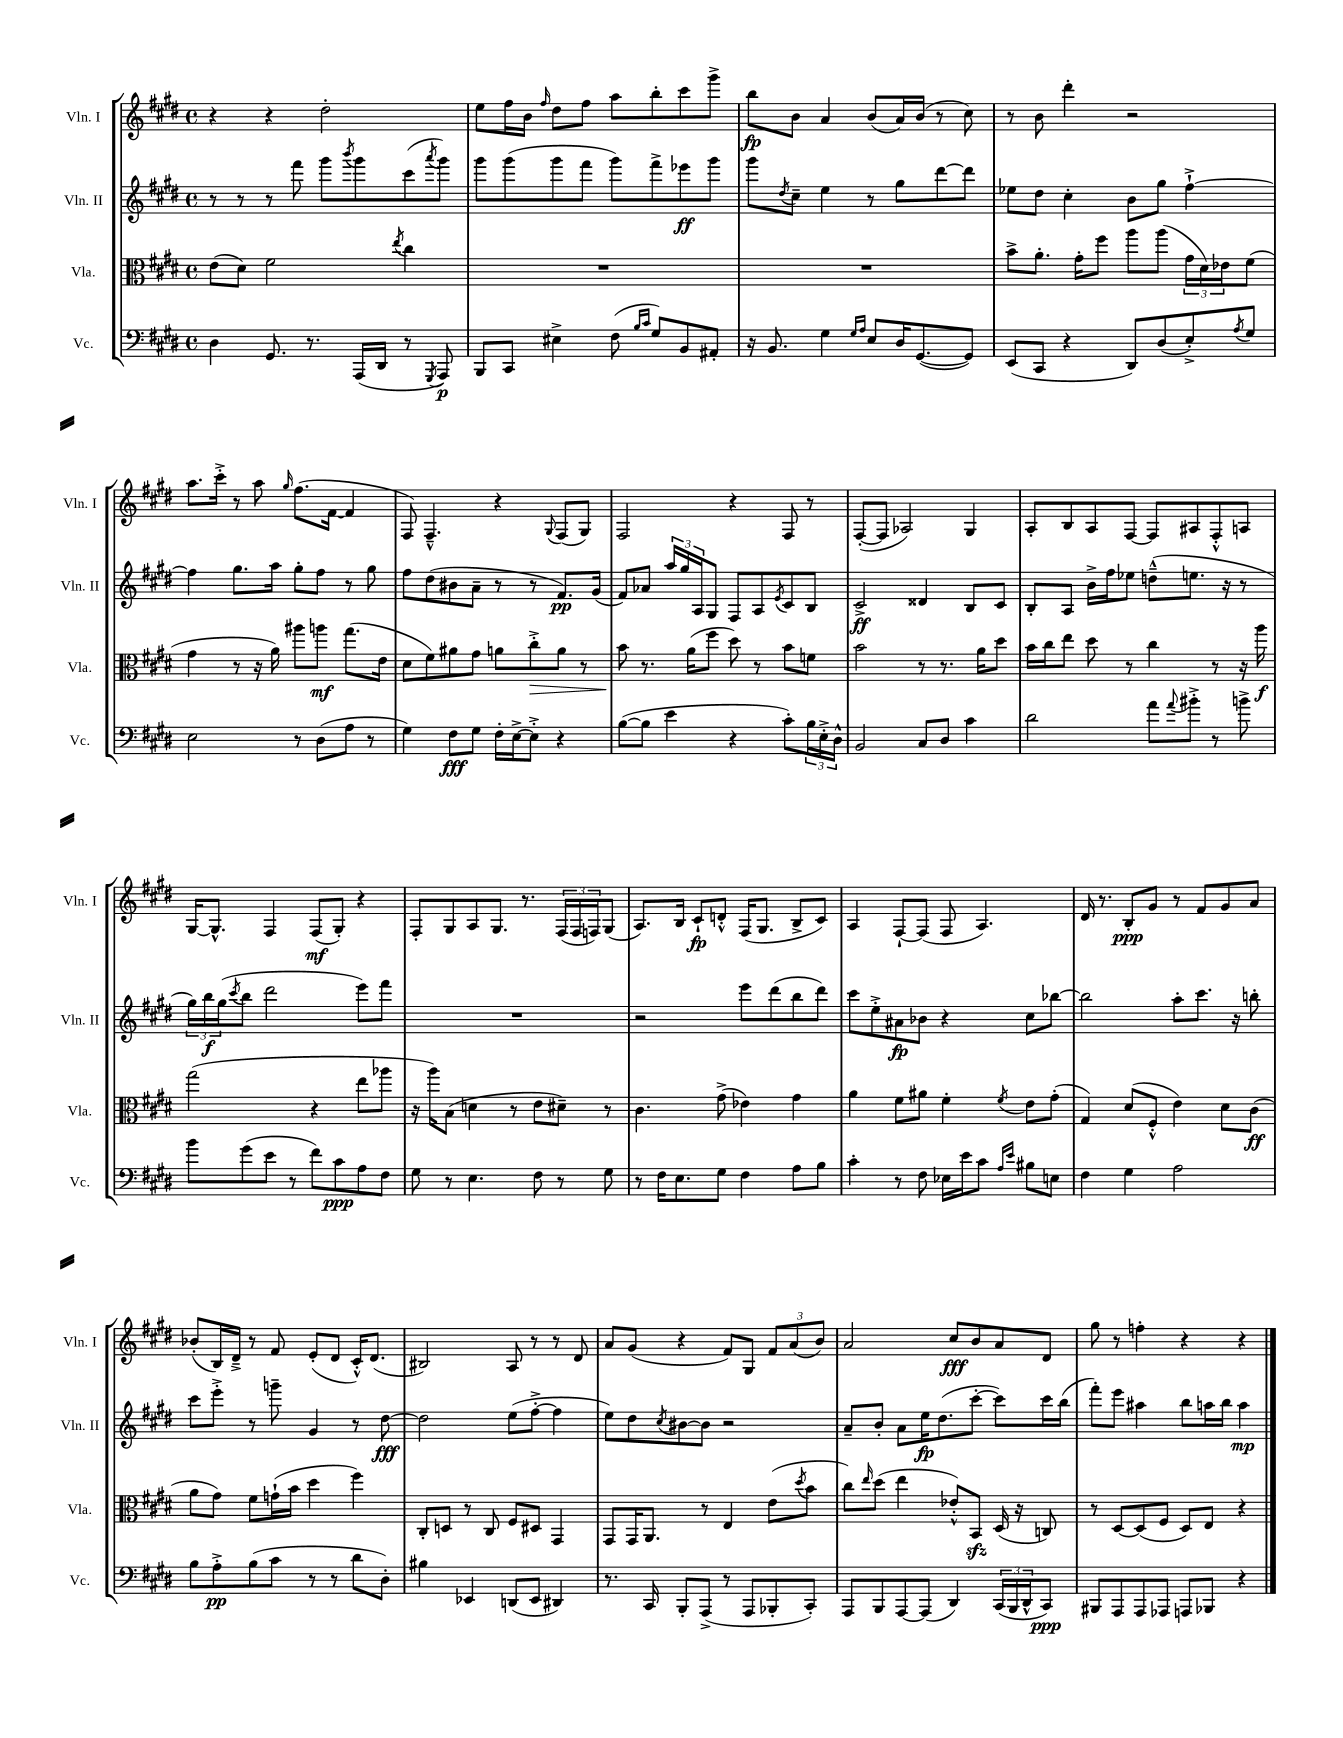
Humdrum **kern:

**kern	**dynam	**kern	**dynam	**kern	**dynam	**kern	**dynam
*part4	*part4	*part3	*part3	*part2	*part2	*part1	*part1
*staff4	*staff4	*staff3	*staff3	*staff2	*staff2	*staff1	*staff1
*I"Vc.	*	*I"Vla.	*	*I"Vln. II	*	*I"Vln. I	*
*I'Vc.	*	*I'Vla.	*	*I'Vln. II	*	*I'Vln. I	*
*clefF4	*	*clefC3	*	*clefG2	*	*clefG2	*
*k[f#c#g#d#]	*	*k[f#c#g#d#]	*	*k[f#c#g#d#]	*	*k[f#c#g#d#]	*
*M4/4	*	*M4/4	*	*M4/4	*	*M4/4	*
*met(c)	*	*met(c)	*	*met(c)	*	*met(c)	*
=120	=120	=120	=120	=120	=120	=120	=120
4D#\	.	(8e\L	.	8r	.	4r	.
.	.	8d#\J)	.	8r	.	.	.
8.GG#/	.	2f#\	.	8r	.	4r	.
.	.	.	.	8fff#\	.	.	.
8.r	.	.	.	.	.	.	.
.	.	.	.	8ggg#\L	.	2dd#'\	.
.	.	.	.	8qbbb/	.	.	.
(16AAA/LL	.	.	.	8ggg#\	.	.	.
16DD#/JJ	.	.	.	.	.	.	.
.	.	8qee/	.	.	.	.	.
8r	.	4cc#\	.	(8ccc#\	.	.	.
8qGGG#/	.	.	.	8qaaa/	.	.	.
8AAA/)	p	.	.	8ggg#\J)	.	.	.
=121	=121	=121	=121	=121	=121	=121	=121
8BBB/L	.	1r	.	8ggg#\L	.	8ee\L	.
8CC#/J	.	.	.	(8ggg#\	.	16ff#\L	.
.	.	.	.	.	.	16b\JJ	.
.	.	.	.	.	.	16qqff#/	.
4E#X^\	.	.	.	8ggg#\	.	8dd#\L	.
.	.	.	.	8fff#\J	.	8ff#\J	.
(8F#\	.	.	.	8ggg#\L)	.	8aa\L	.
16qqB/LL	.	.	.	.	.	.	.
16qqc#/JJ	.	.	.	.	.	.	.
8G#/L)	.	.	.	8fff#^\	.	8bb'\	.
8BB/	.	.	.	8eee-X\	ff	8ccc#\	.
8AA#X'/J	.	.	.	8ggg#\J	.	8ggg#^\J	.
=122	=122	=122	=122	=122	=122	=122	=122
16r	.	1r	.	8ggg#\L	.	8bb\L	fp
8.BB/	.	.	.	.	.	.	.
.	.	.	.	8qdd#/	.	.	.
.	.	.	.	8cc#~\J	.	8b\J	.
4G#\	.	.	.	4ee\	.	4a/	.
16qqG#/LL	.	.	.	.	.	.	.
16qqA/JJ	.	.	.	.	.	.	.
8E/L	.	.	.	8r	.	(8b/L	.
16D#/K	.	.	.	8gg#\L	.	16a/L)	.
([8.GG#/	.	.	.	.	.	(16b/JJ	.
.	.	.	.	[8ddd#\	.	8r	.
8GG#/J])	.	.	.	8ddd#\J]	.	8cc#\)	.
=123	=123	=123	=123	=123	=123	=123	=123
(8EE/L	.	8b^\L	.	8ee-X\L	.	8r	.
8CC#/J	.	8.a'\J	.	8dd#\J	.	8b\	.
4r	.	.	.	4cc#'\	.	4ddd#'\	.
.	.	16g#'\KL	.	.	.	.	.
.	.	8ff#\J	.	.	.	.	.
8DD#/L)	.	8aa\L	.	8b\L	.	2r	.
(8D#/	.	(8aa\J	.	8gg#\J	.	.	.
8E'^/)	.	24g#\LL	.	[4ff#`^\	.	.	.
.	.	24d#\)	.	.	.	.	.
.	.	24e-X\J	.	.	.	.	.
8qA/	.	.	.	.	.	.	.
8G#/J	.	(8f#\J	.	.	.	.	.
!!LO:LB:g=z
=124	=124	=124	=124	=124	=124	=124	=124
2E\	.	4g#\	.	4ff#\]	.	8.aa\L	.
.	.	.	.	.	.	16ccc#'^\Jk	.
.	.	8r	.	8.gg#\L	.	8r	.
.	.	16r	.	.	.	8aa\	.
.	.	16a\)	.	16aa\Jk	.	.	.
.	.	.	.	.	.	16qqgg#/	.
8r	.	8aa#X\L	.	8gg#'\L	.	(8.ff#\L	.
(8D#\L	.	8aan\J	mf	8ff#\J	.	.	.
.	.	.	.	.	.	[16f#\Jk	.
8A\J	.	(8.gg#\L	.	8r	.	4f#/]	.
8r	.	.	.	8gg#\	.	.	.
.	.	16e\Jk	.	.	.	.	.
=125	=125	=125	=125	=125	=125	=125	=125
4G#\)	.	8d#\L	.	8ff#\L	.	8F#/)	.
.	.	8f#\)	.	(8dd#\	.	4.F#~^^/	.
8F#\L	fff	8a#X\	.	8b#X\	.	.	.
8G#\J	.	8g#\J	.	8a~\J	.	.	.
16F#'\LL	.	8an\L	.	8r	.	4r	.
[16E^\J	.	.	.	.	.	.	.
!	!	!	!LO:HP:b	!	!	!	!
8E'^\J]	.	8cc#'^\	>	8r	.	.	.
.	.	.	.	.	.	8qqG#/	.
4r	.	8a\J	.	8.f#/L)	pp	(8F#/L	.
.	.	8r	.	.	.	8G#/J)	.
.	.	.	.	(16g#/Jk	.	.	.
=126	=126	=126	=126	=126	=126	=126	=126
([8B\L	.	8b\	.	8f#/L)	.	2F#/	.
8B\J]	.	8.r	]	8a-X/J	.	.	.
4e\	.	.	.	24aa/LL	.	.	.
.	.	.	.	24gg#/	.	.	.
.	.	(16a\KL	.	.	.	.	.
.	.	.	.	24A/J	.	.	.
.	.	8ff#\J	.	8G#/J	.	.	.
4r	.	8dd#\)	.	8F#/L	.	4r	.
.	.	8r	.	8A/	.	.	.
.	.	.	.	8qe/	.	.	.
8c#'\L)	.	8b\L	.	8c#/	.	8F#/	.
24B\L	.	8fn\J	.	8B/J	.	8r	.
24E'^\	.	.	.	.	.	.	.
24D#^^\JJ	.	.	.	.	.	.	.
=127	=127	=127	=127	=127	=127	=127	=127
2BB/	.	2b\	.	2c#^/	ff	([8F#'/L	.
.	.	.	.	.	.	8F#/J]	.
.	.	.	.	.	.	2A-X/)	.
8C#/L	.	8r	.	4d##X/	.	.	.
8D#/J	.	8.r	.	.	.	.	.
4c#\	.	.	.	8B/L	.	4G#/	.
.	.	16a\KL	.	.	.	.	.
.	.	8dd#\J	.	8c#/J	.	.	.
=128	=128	=128	=128	=128	=128	=128	=128
2d#\	.	16b\LL	.	8B'/L	.	8A'/L	.
.	.	16cc#\J	.	.	.	.	.
.	.	8ee\J	.	8A/J	.	8B/	.
.	.	8dd#\	.	16b^\LL	.	8A/	.
.	.	.	.	16ff#\J	.	.	.
.	.	8r	.	8ee-X\J	.	[8F#/J	.
8a\L	.	4cc#\	.	(8ddn~^^\L	.	8F#/L]	.
8qqa/	.	.	.	.	.	.	.
8b#X'^\J	.	.	.	8.een\J	.	8A#X/	.
8r	.	8r	.	.	.	8F#'^^/	.
.	.	.	.	16r	.	.	.
8bn^\	.	16r	.	8r	.	8An/J	.
.	.	16aa\	f	.	.	.	.
!!LO:LB:g=z
=129	=129	=129	=129	=129	=129	=129	=129
8b\L	.	(2gg#\	.	24gg#\LL)	.	[16G#/KL	.
.	.	.	.	24bb\	f	.	.
.	.	.	.	.	.	8.G#^^/J]	.
.	.	.	.	(24gg#\J	.	.	.
.	.	.	.	8qccc#/	.	.	.
(8g#\	.	.	.	8bb\J	.	.	.
8e\J	.	.	.	2ddd#\	.	4F#/	.
8r	.	.	.	.	.	.	.
8f#\L)	.	4r	.	.	.	(8F#/L	mf
8c#\	ppp	.	.	.	.	8G#'/J)	.
8A\	.	8ee\L	.	8eee\L)	.	4r	.
8F#\J	.	8aa-X\J	.	8fff#\J	.	.	.
=130	=130	=130	=130	=130	=130	=130	=130
8G#\	.	16r	.	1r	.	8F#'/L	.
.	.	16aa\KL)	.	.	.	.	.
8r	.	(8B\J	.	.	.	8G#/	.
4.E\	.	4dn\	.	.	.	8A/	.
.	.	.	.	.	.	8.G#/J	.
.	.	8r	.	.	.	.	.
.	.	.	.	.	.	8.r	.
8F#\	.	8e\L	.	.	.	.	.
8r	.	8d#X~\J)	.	.	.	(24F#/LL	.
.	.	.	.	.	.	24F#/	.
.	.	.	.	.	.	24Fn/J)	.
8G#\	.	8r	.	.	.	(8G#/J	.
=131	=131	=131	=131	=131	=131	=131	=131
8r	.	4.c#\	.	2r	.	8.A/L)	.
16F#\KL	.	.	.	.	.	.	.
8.E\	.	.	.	.	.	16B/Jk	.
.	.	.	.	.	.	8c#`/L	fp
8G#\J	.	(8g#^\	.	.	.	8dn'^^/J	.
4F#\	.	4e-X\)	.	8eee\L	.	(16F#/KL	.
.	.	.	.	.	.	8.G#/J	.
.	.	.	.	(8ddd#\	.	.	.
8A\L	.	4g#\	.	8bb\	.	8B^/L	.
8B\J	.	.	.	8ddd#\J)	.	8c#/J)	.
=132	=132	=132	=132	=132	=132	=132	=132
4c#'\	.	4a\	.	8ccc#\L	.	4A/	.
.	.	.	.	8ee'^\	.	.	.
8r	.	8f#\L	.	8a#X\	fp	[8F#`/L	.
8F#\	.	8a#X\J	.	8b-X\J	.	(8F#/J]	.
16E-X\LL	.	4f#'\	.	4r	.	8F#/	.
16e\J	.	.	.	.	.	.	.
8c#\J	.	.	.	.	.	4.A/)	.
16qqA/LL	.	.	.	.	.	.	.
16qqe/JJ	.	8qf#/	.	.	.	.	.
8B#X\L	.	8e\L	.	8cc#\L	.	.	.
8En\J	.	(8g#'\J	.	[8bb-X\J	.	.	.
=133	=133	=133	=133	=133	=133	=133	=133
4F#\	.	4G#/)	.	2bb-\]	.	16d#/	.
.	.	.	.	.	.	8.r	.
4G#\	.	(8d#/L	.	.	.	8B'/L	ppp
.	.	8F#'^^/J	.	.	.	8g#/J	.
2A\	.	4e\)	.	8aa'\L	.	8r	.
.	.	.	.	8.ccc#\J	.	8f#/L	.
.	.	8d#\L	.	.	.	8g#/	.
.	.	.	.	16r	.	.	.
.	.	(8c#\J	ff	8bbn'\	.	8a/J	.
!!LO:LB:g=z
=134	=134	=134	=134	=134	=134	=134	=134
8B\L	.	8a\L	.	8ccc#\L	.	(8b-X'/L	.
8A'^\	pp	8g#\J)	.	8eee'^\J	.	16B/L)	.
.	.	.	.	.	.	16d#~^/JJ	.
(8B\	.	8f#\L	.	8r	.	8r	.
8c#\J	.	(16gn`\L	.	8gggn~\	.	8f#/	.
.	.	16b\JJ	.	.	.	.	.
8r	.	4dd#\	.	4g#/	.	(8e'/L	.
8r	.	.	.	.	.	8d#/J	.
8d#\L	.	4ff#\)	.	8r	.	16c#'^^/KL)	.
.	.	.	.	.	.	(8.d#/J	.
8D#'\J)	.	.	.	[8dd#\	fff	.	.
=135	=135	=135	=135	=135	=135	=135	=135
4B#X\	.	8C#'/L	.	2dd#\]	.	2B#X/)	.
.	.	8Dn/J	.	.	.	.	.
4EE-X/	.	8r	.	.	.	.	.
.	.	8C#/	.	.	.	.	.
(8DDn/L	.	8F#/L	.	(8ee\L	.	8A/	.
8EE-/J	.	8D#X/J	.	[8ff#'^\J	.	8r	.
4DD#X/)	.	4GG#/	.	4ff#\]	.	8r	.
.	.	.	.	.	.	8d#/	.
=136	=136	=136	=136	=136	=136	=136	=136
8.r	.	8GG#/L	.	8ee\L)	.	8a/L	.
.	.	16GG#/K	.	8dd#\	.	(8g#/J	.
16CC#/	.	8.AA/J	.	.	.	.	.
.	.	.	.	8qcc#/	.	.	.
8BBB'/L	.	.	.	[8b#X\	.	4r	.
(8AAA^/J	.	8r	.	8b#\J]	.	.	.
8r	.	4E/	.	2r	.	8f#/L)	.
8AAA/L	.	.	.	.	.	8G#/J	.
8BBB-X'/	.	(8e\L	.	.	.	12f#/L	.
.	.	.	.	.	.	(12a/	.
.	.	8qdd#/	.	.	.	.	.
8CC#'/J)	.	8b\J	.	.	.	.	.
.	.	.	.	.	.	12b/J)	.
=137	=137	=137	=137	=137	=137	=137	=137
8AAA/L	.	8cc#\L)	.	8a~/L	.	2a/	.
.	.	16qqee/	.	.	.	.	.
8BBB/	.	(8dd#\J	.	8b'/J	.	.	.
[8AAA/	.	4ee\	.	8a\L	.	.	.
(8AAA/J]	.	.	.	16ee\K	fp	.	.
.	.	.	.	(8.dd#\	.	.	.
4DD#/)	.	8e-X'^^/L)	.	.	.	8cc#/L	fff
.	.	8BBzz/J	.	[8ccc#'\J	.	8b/	.
(24CC#/LL	.	(16D#/	.	8ccc#\L])	.	8a/	.
24BBB/	.	.	.	.	.	.	.
.	.	16r	.	.	.	.	.
24DD#^^/J	.	.	.	.	.	.	.
8CC#/J)	ppp	8Cn/)	.	16ccc#\L	.	8d#/J	.
.	.	.	.	(16bb\JJ	.	.	.
=138	=138	=138	=138	=138	=138	=138	=138
8BBB#X/L	.	8r	.	8fff#'\L)	.	8gg#\	.
8AAA/	.	[8D#/L	.	8eee\J	.	8r	.
8AAA/	.	(8D#/]	.	4aa#X\	.	4ffn'\	.
8AAA-X/J	.	8F#/J	.	.	.	.	.
8AAAn/L	.	8D#/L)	.	8bb\L	.	4r	.
8BBB-X/J	.	8E/J	.	16aan\L	.	.	.
.	.	.	.	16bb\JJ	.	.	.
4r	.	4r	.	4aa\	mp	4r	.
==	==	==	==	==	==	==	==
*-	*-	*-	*-	*-	*-	*-	*-
